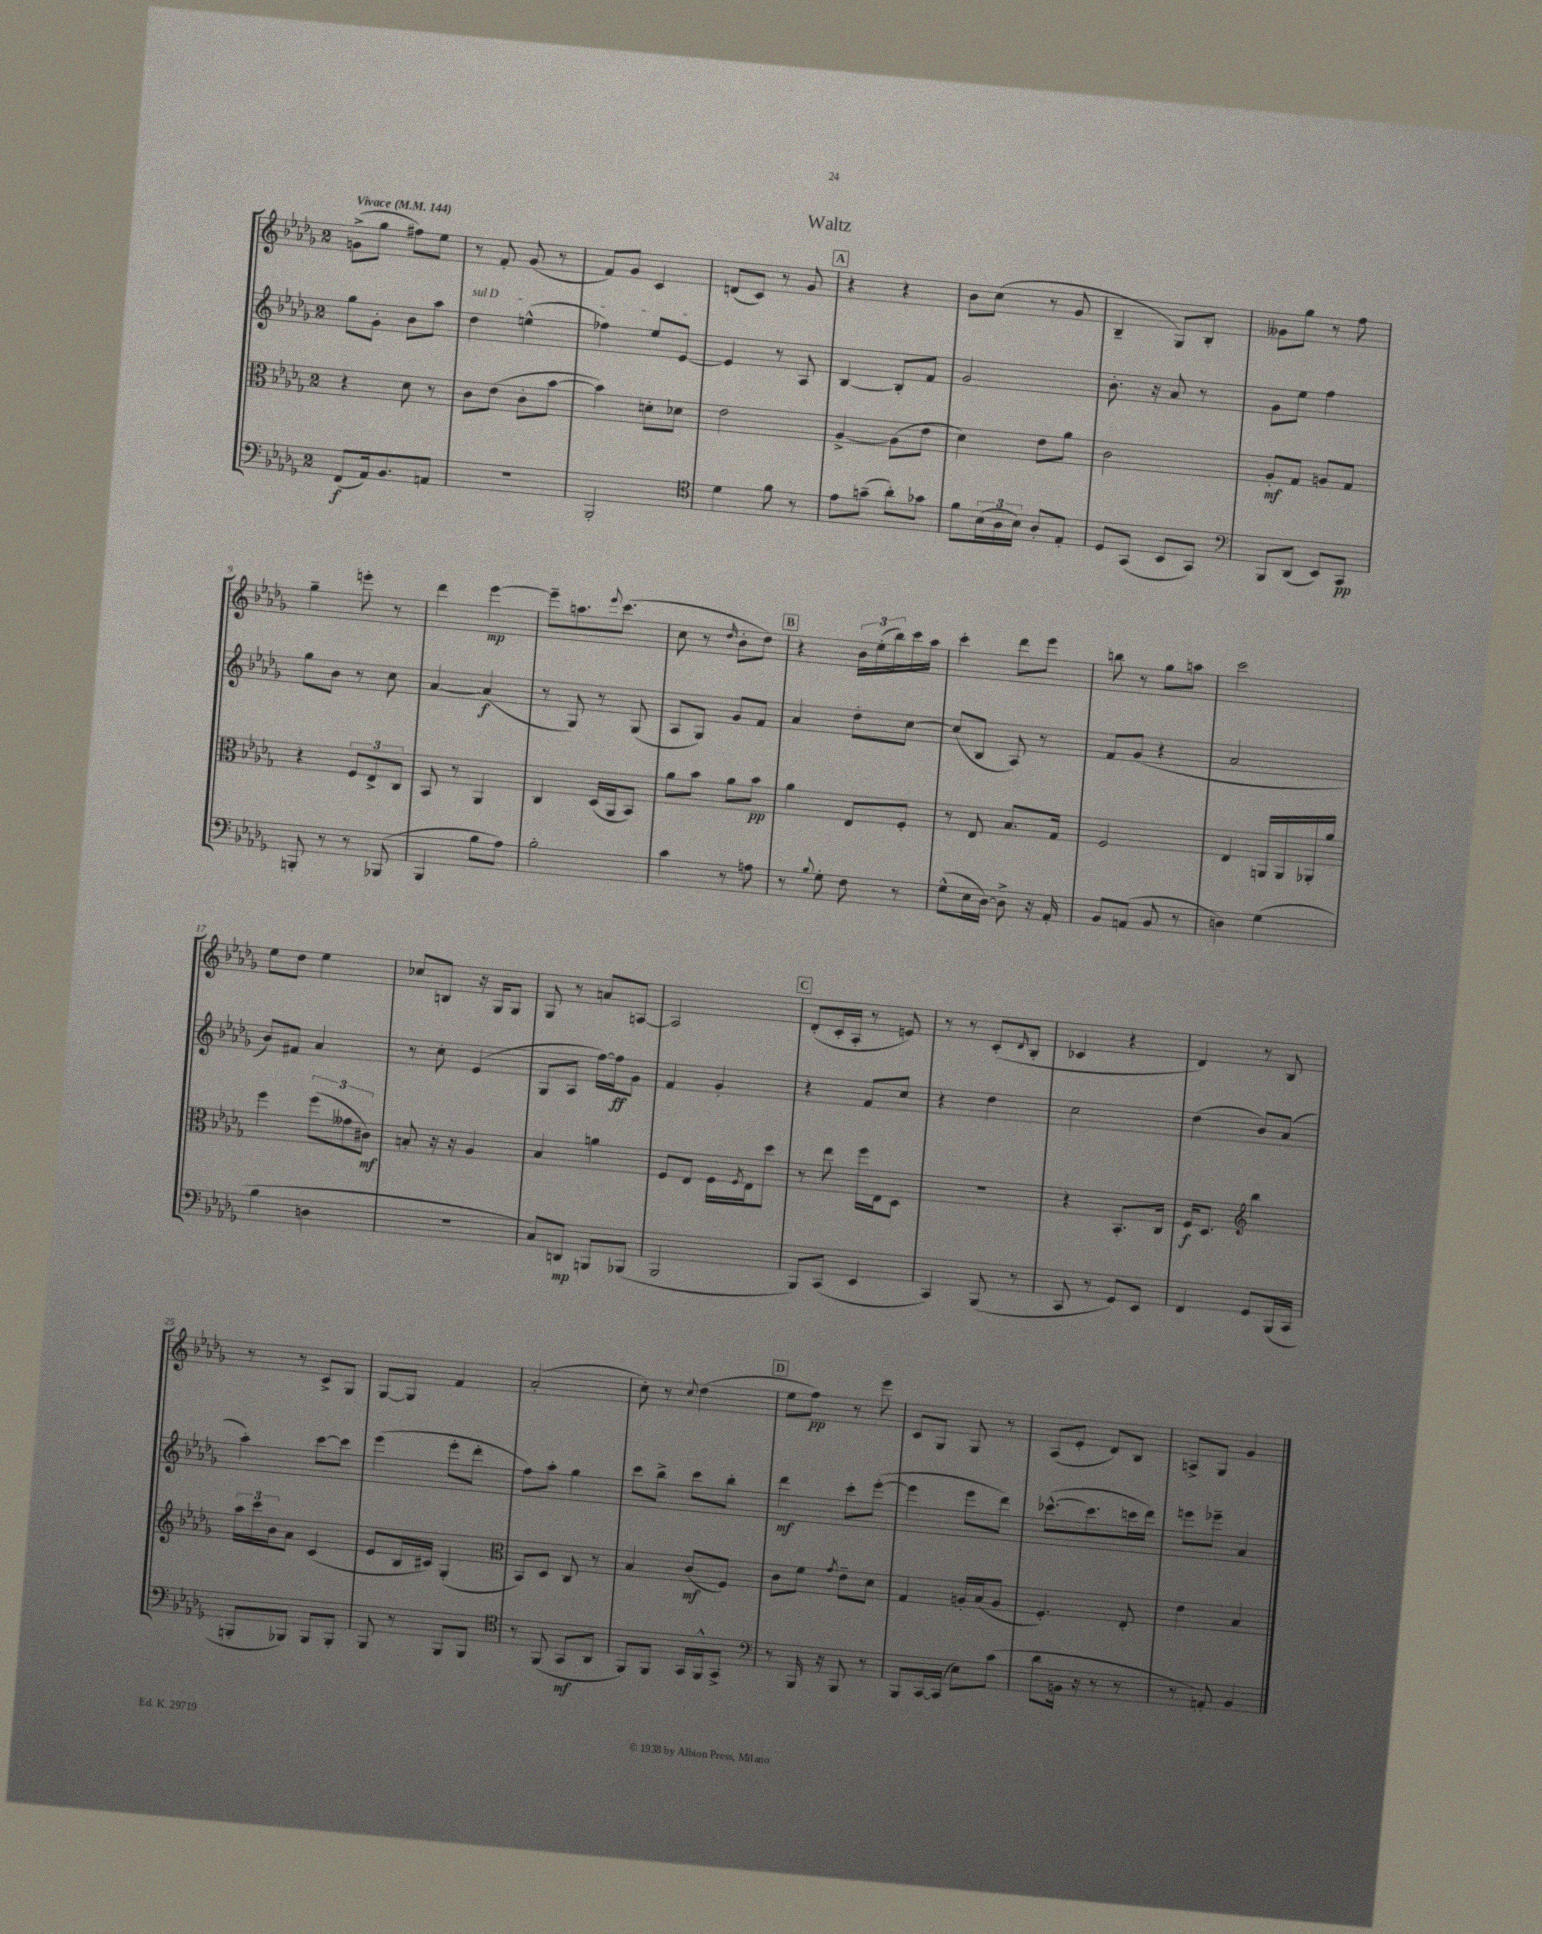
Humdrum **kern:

**kern	**kern	**kern	**kern
*staff4	*staff3	*staff2	*staff1
*clefF4	*clefC3	*clefG2	*clefG2
*k[b-e-a-d-g-]	*k[b-e-a-d-g-]	*k[b-e-a-d-g-]	*k[b-e-a-d-g-]
*M2/4	*M2/4	*M2/4	*M2/4
*MM144	*MM144	*MM144	*MM144
(8FF/L	4r	8gg-\L	(8g^\L
16AA-/k)	.	8g-'\J	8gg-\J
8.BB-/	.	.	.
.	8d-\	8b-\L	8ff#\L)
8AA/J	8r	8aa-\J	8ee-\J
=	=	=	=
2r	8c\L	4dd-\	8r
.	(8e-\J	.	8f'/
.	8c'\L	(4ee^^\	(8g-/
.	[8b-\J	.	8r
=	=	=	=
2BBB-'/	4b-\])	4ff-\)	8f/L)
.	.	.	8g-/J
.	8d'\L	8ee-/L	4c/
.	8d-\J	[8e-/J	.
=	=	=	=
*clefC4	*	*	*
4d-\	2e-\	4e-/]	(8d/L
.	.	.	8c/J)
8f\	.	8r	8r
8r	.	8A-/	8g-/
=	=	=	=
8e-\L	[4A-^/	[4B-/	4r
(8g~\J	.	.	.
8a-'\L)	(8A-\]L	8B-'/]L	4r
8g-\J	8e-\J	8f/J	.
=	=	=	=
8f\L	4d-\)	2g-/	8b-\L
(24B-\L	.	.	(8cc\J
24A-\	.	.	.
24B-\JJ)	.	.	.
8A-'/L	8e-\L	.	8r
8E-'/J	8a-\J	.	8g-/
=	=	=	=
8D-/L	2c\	8.b-'\	4B-~/
(8GG-/J	.	.	.
.	.	16r	.
8BB-/L	.	8a-/	8G-/L)
8GG-/J)	.	8r	8B-'/J
=	=	=	=
*clefF4	*	*	*
8BBB-/L	8A-'/L	8g-\L	8g--\L
(8DD-/J	8G-/J	8ee-\J	8gg-\J
8EE-/L)	8A/L	4ff\	8r
8CC/J	8G-/J	.	8ff\
=	=	=	=
8BBB'/	4r	8gg-\L	4gg-~\
8r	.	8b-\J	.
8r	12F/L	8r	8eee'\
.	12E-^/	.	.
(8BBB-/	.	8cc\	8r
.	12C/J	.	.
=	=	=	=
4BBB-/	8BB-/	[4a-/	4ddd-\
.	8r	.	.
8B-\L	4AA-/	(4a-/]	[4eee-\
8A-\J)	.	.	.
=	=	=	=
2B-'\	4C/	8r	8eee-~\]L
.	.	8G-/)	8.aa\
.	(16D-/LL	8r	.
.	.	.	8qqeee-/
.	16AA-/J	.	(8.ccc\J
.	8BB-/J)	(8G-/	.
=	=	=	=
4c\	8a-\L	8A-/L	8cc\
.	8b-\J	8G-/J)	8r
.	.	.	16qqdd-/
8r	8a-\L	8g-/L	8b-'\L
8A\	8b-\J	8f/J	8dd-\J)
=	=	=	=
8r	4a-\	4a-/	4r
8qqB-/	.	.	.
8G-'\	.	.	.
8F\	8E-/L	8dd-'\L	24b-\LL
.	.	.	(24ee-'\
.	.	.	24bb-\)
8r	8F'/J	[8cc\J	16ccc\
.	.	.	16aa-\JJ
=	=	=	=
(8G-^^\L	8r	(8cc/]L	4ccc'\
16E-\L	8E-/	8B-/J	.
[16D-\JJ)	.	.	.
8D-^\]	8.B-/L	8A-/)	8ddd-\L
16r	.	8r	8eee-\J
16AA-'/	16G-/Jk	.	.
=	=	=	=
8BB-/L	2F/	8f/L	8bb\
(8AA/J	.	(8g-/J	8r
8BB-/	.	4r	8gg-\L
8r	.	.	8aa\J
=	=	=	=
4D\)	4E-/	2a-/	2ccc\
(4G-\	16AA/LL	.	.
.	16AA/	.	.
.	16AA-'/	.	.
.	16a-/JJ	.	.
=	=	=	=
4B-\	4ff\	8b-/L)	8ee-\L
.	.	8f#/J	8dd-\J
4D\	(12ff\L	4a-/	4ee-\
.	12g--\	.	.
.	12c#\J)	.	.
=	=	=	=
2r	8B'/	8r	8cc-/L
.	16r	8cc'\	8B/J
.	16r	.	.
.	4A-/	(4e-/	16r
.	.	.	16G-/LK
.	.	.	8G-/J
=	=	=	=
8C/L)	4B-/	8G-/L	8G-/
8DD/J	.	8A-/J	8r
8BBB/L	4a\	[16ff\LL)	8a/L
.	.	16ff\]J	.
(8BBB-/J	.	8g-\J	[8A/J
=	=	=	=
2BBB-/	8F/L	4f/	2A/]
.	8E-/J	.	.
.	16F\LL	4g-'/	.
.	8qF/	.	.
.	16E-\J	.	.
.	8dd-\J	.	.
=	=	=	=
8BBB-/L)	8r	4r	(8d-'/L
(8CC/J	8ee-\	.	16c'/L
.	.	.	16A-'/JJ
4EE-/	16ff\LL	8f/L	8r
.	16E-\J	.	.
.	8D-\J	8cc/J	8e/)
=	=	=	=
4CC/)	2r	4r	8r
.	.	.	8r
(8BBB-/	.	4dd-\	(8c'/L
.	.	.	16qqd-/
8r	.	.	8B-'/J
=	=	=	=
8CC/	4r	2cc\	4c-/
8r	.	.	.
8GG-/L)	8.BB-'/L	.	4r
8EE-/J	.	.	.
.	16C/Jk	.	.
=	=	=	=
4FF/	16F/LK	(4dd-\	4d-/)
.	8.D-/J	.	.
*	*clefG2	*	*
8GG-/L	4bb-\	8b-/L)	8r
(16BBB-/L	.	(8a-/J	8B-/
16CC/JJ	.	.	.
=	=	=	=
8BBB'/L	24aa-\LL	4aa-'\)	8r
.	24ccc\	.	.
.	24b-\J	.	.
8BBB-/J)	8a-\J	.	8r
8BBB-/L	(4c/	[8ccc\L	8c^/L
8BBB-'/J	.	8ccc\]J	8G-/J
=	=	=	=
8BBB-/	8e-/L	(4eee-\	[8G-/L
8r	16B-/L	.	8G-/]J
.	16c#/JJ)	.	.
8BBB-/L	(4G-'/	8eee-'\L	4f/
8BBB-/J	.	8ddd-'\J	.
=	=	=	=
*clefC4	*clefC3	*	*
8r	8BB-/L)	8ff\L)	(2a-'/
(8FF/	8D-/J	8aa-'\J	.
8GG-/L	8C/	4gg-\	.
8AA-/J	8r	.	.
=	=	=	=
8FF/L)	4B-/	8ccc\L	8cc'\)
8FF/J	.	8bb-^\J	8r
.	.	.	8qqcc/
16GG-/LL	(8c/L	8ccc\L	(4dd-\
16FF^^/J	.	.	.
8GG-^/J	8F/J)	8bb-'\J	.
=	=	=	=
*clefF4	*	*	*
8r	8c\L	4ddd-\	8ee-\L
16BBB-/	8f\J	.	8ff\J)
16r	.	.	.
.	8qg-/	.	.
8BBB-/	8e-~\L	8ccc'\L	8r
8r	8d-\J	([8eee-'\J	8eee-\
=	=	=	=
8BBB-/L	4G-/	4eee-\]	8c/L
[16CC/L	.	.	8G-/J
(16CC/]JJ	.	.	.
8E-\L)	16A'/LL	8eee-\L	8G-/
.	(16B-/J	.	.
(8c\J	8A/J	8ddd-\J)	8r
=	=	=	=
8d-\L	4.F'/)	([8.ccc-^^\L	(8A-/L
16BB\Jk	.	.	8e-'/J
16r	.	8.ccc-\]	.
8r	.	.	8d-/L)
8r	8E-'/	16ccc\L	8B-/J
.	.	16ddd-\JJ)	.
=	=	=	=
8r	4e-\	8eee\L	8A^/L
8AA'/)	.	8eee-~\J	8G-/J
4BB-/	4B-/	4a-/	4g-/
==	==	==	==
*-	*-	*-	*-
